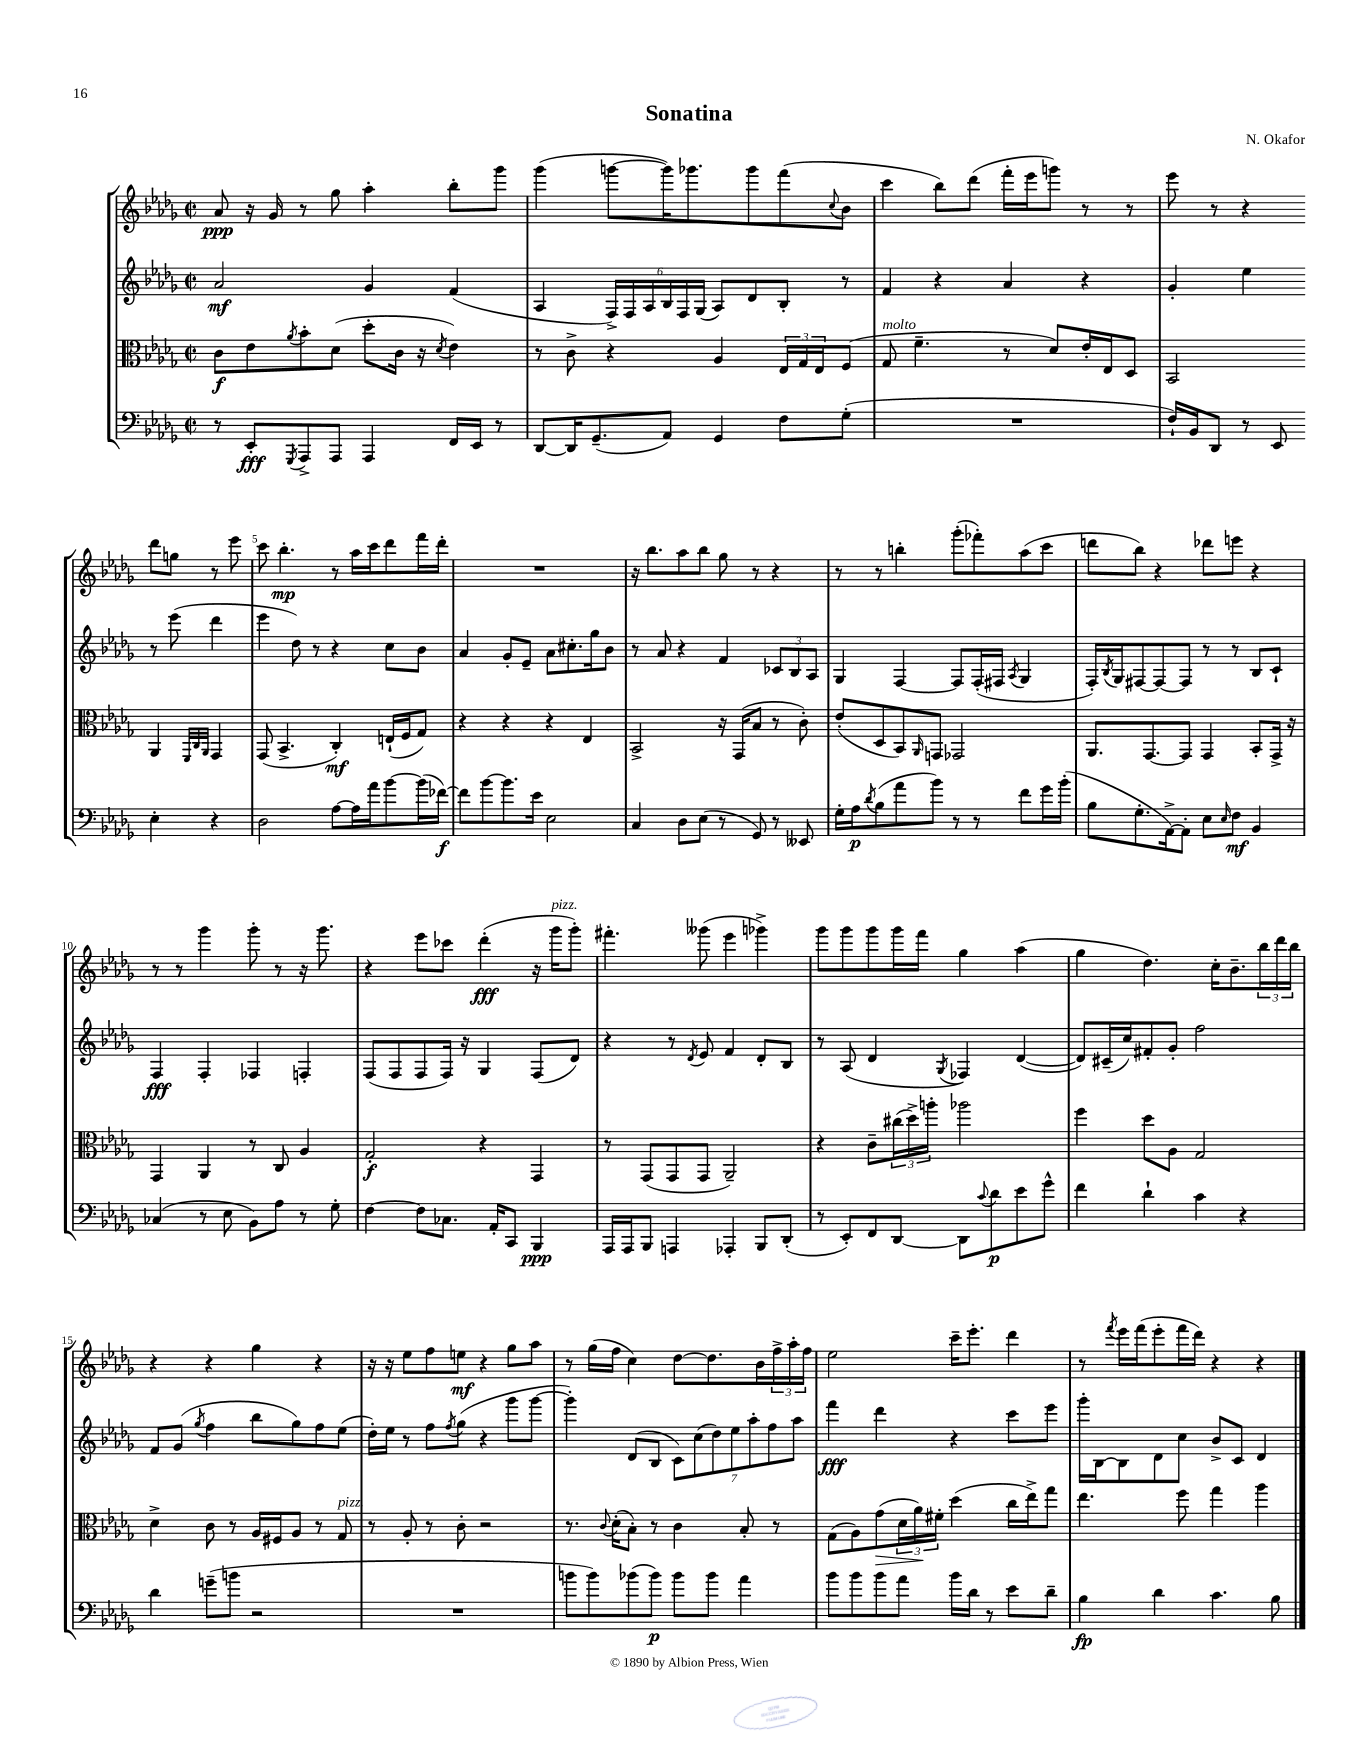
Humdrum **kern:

**kern	**dynam	**kern	**dynam	**kern	**dynam	**kern	**dynam
*part4	*part4	*part3	*part3	*part2	*part2	*part1	*part1
*staff4	*staff4	*staff3	*staff3	*staff2	*staff2	*staff1	*staff1
*clefF4	*	*clefC3	*	*clefG2	*	*clefG2	*
*k[b-e-a-d-g-]	*	*k[b-e-a-d-g-]	*	*k[b-e-a-d-g-]	*	*k[b-e-a-d-g-]	*
*M2/2	*	*M2/2	*	*M2/2	*	*M2/2	*
*met(c|)	*	*met(c|)	*	*met(c|)	*	*met(c|)	*
=1	=1	=1	=1	=1	=1	=1	=1
8r	.	8c\L	f	2a-/	mf	8a-/	ppp
8EE-'/L	fff	8e-\	.	.	.	16r	.
.	.	.	.	.	.	16g-/	.
8qGGG-/	.	8qa-/	.	.	.	.	.
8AAA-^/	.	8b-'\	.	.	.	8r	.
8AAA-/J	.	(8d-\J	.	.	.	8gg-\	.
4AAA-/	.	8dd-'\L	.	4g-/	.	4aa-'\	.
.	.	16c\Jk	.	.	.	.	.
.	.	16r	.	.	.	.	.
.	.	8qd-/	.	.	.	.	.
16FF/LL	.	4e-\)	.	(4f/	.	8bb-'\L	.
16EE-/JJ	.	.	.	.	.	.	.
8r	.	.	.	.	.	8ggg-\J	.
=2	=2	=2	=2	=2	=2	=2	=2
[8DD-/L	.	8r	.	4A-/	.	(4ggg-\	.
16DD-/K]	.	8c^\	.	.	.	.	.
(8.GG-~/	.	.	.	.	.	.	.
.	.	4r	.	24F^/LL)	.	[8gggn\L	.
.	.	.	.	24F/	.	.	.
.	.	.	.	24A-/	.	.	.
8AA-/J)	.	.	.	24B-/	.	16ggg\K])	.
.	.	.	.	24F/	.	.	.
.	.	.	.	.	.	8.ggg-X\	.
.	.	.	.	(24G-/JJ	.	.	.
4GG-/	.	4A-/	.	8A-/L)	.	.	.
.	.	.	.	8d-/	.	8ggg-\	.
8F\L	.	24E-/LL	.	8B-'/J	.	(8fff\	.
.	.	24G-/	.	.	.	.	.
.	.	24E-/J	.	.	.	.	.
.	.	.	.	.	.	8qqcc/	.
(8G-'\J	.	(8F/J	.	8r	.	8b-\J	.
=3	=3	=3	=3	=3	=3	=3	=3
!	!	!LO:TX:a:i:t=molto	!	!	!	!	!
1r	.	8G-/	.	4f/	.	4ccc\	.
.	.	4.f~\	.	.	.	.	.
.	.	.	.	4r	.	8bb-\L)	.
.	.	.	.	.	.	(8ddd-\J	.
.	.	8r	.	4a-/	.	16fff'\LL	.
.	.	.	.	.	.	16eee-\J	.
.	.	8d-/L)	.	.	.	8gggn\J)	.
.	.	16e-'/L	.	4r	.	8r	.
.	.	16E-/J	.	.	.	.	.
.	.	8D-/J	.	.	.	8r	.
=4	=4	=4	=4	=4	=4	=4	=4
16F`/LL)	.	2BB-/	.	4g-'/	.	8eee-\	.
16BB-/J	.	.	.	.	.	.	.
8DD-/J	.	.	.	.	.	8r	.
8r	.	.	.	4ee-\	.	4r	.
8EE-/	.	.	.	.	.	.	.
4E-'\	.	4AA-/	.	8r	.	8ddd-\L	.
.	.	.	.	(8eee-\	.	8ggn\J	.
.	.	32qqFF/LLL	.	.	.	.	.
.	.	32qqC/	.	.	.	.	.
.	.	32qqAA-/JJJ	.	.	.	.	.
4r	.	4GG-/	.	4ddd-\	.	8r	.
.	.	.	.	.	.	8eee-\	.
!!LO:LB:g=z
=5	=5	=5	=5	=5	=5	=5	=5
2D-\	.	(8GG-/	.	4eee-\	.	8ccc\	.
.	.	4.BB-^/	.	.	.	4.bb-'\	mp
.	.	.	.	8dd-\)	.	.	.
.	.	.	.	8r	.	.	.
[8A-\L	.	4C'/)	mf	4r	.	8r	.
16A-\L]	.	.	.	.	.	16aa-\LL	.
16a-\J	.	.	.	.	.	16ccc\J	.
[8b-\	.	(16En`/LL	.	8cc\L	.	8ddd-\	.
.	.	16F/J	.	.	.	.	.
(16b-\L]	.	8G-/J)	.	8b-\J	.	16fff\L	.
[16f-X\JJ)	f	.	.	.	.	16ddd-'\JJ	.
=6	=6	=6	=6	=6	=6	=6	=6
8f-\L]	.	4r	.	4a-/	.	1r	.
[8b-\	.	.	.	.	.	.	.
8.b-\]	.	4r	.	8g-'/L	.	.	.
.	.	.	.	8e-~/J	.	.	.
16e-\Jk	.	.	.	.	.	.	.
2E-\	.	4r	.	8a-\L	.	.	.
.	.	.	.	8.cc#X'\	.	.	.
.	.	4E-/	.	.	.	.	.
.	.	.	.	16gg-\k	.	.	.
.	.	.	.	8b-\J	.	.	.
=7	=7	=7	=7	=7	=7	=7	=7
4C/	.	2BB-^/	.	8r	.	16r	.
.	.	.	.	.	.	8.bb-\L	.
.	.	.	.	8a-/	.	.	.
8D-\L	.	.	.	4r	.	8aa-\	.
(8E-\J	.	.	.	.	.	8bb-\J	.
8r	.	16r	.	4f/	.	8gg-\	.
.	.	(16GG-/KL	.	.	.	.	.
8GG-/)	.	8B-/J	.	.	.	8r	.
8r	.	8r	.	12c-X/L	.	4r	.
.	.	.	.	12B-/	.	.	.
8EE--X/	.	8c'\)	.	.	.	.	.
.	.	.	.	12A-/J	.	.	.
=8	=8	=8	=8	=8	=8	=8	=8
16G-'\LL	.	(8e-'/L	.	4G-/	.	8r	.
16A-\J	p	.	.	.	.	.	.
8qd-/	.	.	.	.	.	.	.
(8B-\	.	8D-/	.	.	.	8r	.
8a-\	.	8BB-/)	.	[4F/	.	4bbn'\	.
.	.	16qqAA-/	.	.	.	.	.
8b-\J)	.	8GGn/J	.	.	.	.	.
8r	.	2GG-X/	.	8F/L]	.	(8ggg-'\L	.
8r	.	.	.	(16F'/L	.	8fff-X'\)	.
.	.	.	.	16F#X/JJ	.	.	.
.	.	.	.	8qA-/	.	.	.
8f\L	.	.	.	4G-/	.	(8aa-\	.
16g-\L	.	.	.	.	.	8ccc\J	.
(16b-'\JJ	.	.	.	.	.	.	.
=9	=9	=9	=9	=9	=9	=9	=9
8B-\L	.	8.AA-/L	.	16F'/LL)	.	8dddn\L	.
.	.	.	.	8qB-/	.	.	.
.	.	.	.	16G-/J	.	.	.
8.G-'\	.	.	.	[8F#X/	.	8bb-\J)	.
.	.	[8.GG-/	.	.	.	.	.
.	.	.	.	8F#/_	.	4r	.
[16AA-^\k)	.	.	.	.	.	.	.
8AA-'\J]	.	8GG-/J]	.	8F#/J]	.	.	.
8E-\L	.	4GG-/	.	8r	.	8ddd-X\L	.
16qqE-/	.	.	.	.	.	.	.
8F\J	mf	.	.	8r	.	8eeen\J	.
4BB-/	.	8BB-'/L	.	8B-/L	.	4r	.
.	.	16GG-^/Jk	.	8c`/J	.	.	.
.	.	16r	.	.	.	.	.
!!LO:LB:g=z
=10	=10	=10	=10	=10	=10	=10	=10
(4C-X/	.	4GG-/	.	4F/	fff	8r	.
.	.	.	.	.	.	8r	.
8r	.	4AA-/	.	4F'/	.	4ggg-\	.
8E-\	.	.	.	.	.	.	.
8BB-\L)	.	8r	.	4F-X/	.	8ggg-'\	.
8A-\J	.	8C/	.	.	.	8r	.
8r	.	4A-/	.	4Fn'/	.	16r	.
.	.	.	.	.	.	8.ggg-\	.
8G-'\	.	.	.	.	.	.	.
=11	=11	=11	=11	=11	=11	=11	=11
[4F\	.	2G-'/	f	(8F/L	.	4r	.
.	.	.	.	8F/	.	.	.
8F\L]	.	.	.	8F/	.	8eee-\L	.
8.C-X\J	.	.	.	16F/Jk)	.	8ccc-X\J	.
.	.	.	.	16r	.	.	.
.	.	4r	.	4G-/	.	(4ddd-'\	fff
16AA-'/KL	.	.	.	.	.	.	.
8CC/J	.	.	.	.	.	.	.
4BBB-/	ppp	4GG-/	.	(8F/L	.	16r	.
!	!	!	!	!	!	!LO:TX:a:i:t=pizz.	!
.	.	.	.	.	.	16ggg-\KL	.
.	.	.	.	8d-/J)	.	8ggg-'\J)	.
=12	=12	=12	=12	=12	=12	=12	=12
16AAA-/LL	.	8r	.	4r	.	4.fff#X'\	.
16AAA-/J	.	.	.	.	.	.	.
8BBB-/J	.	(8GG-/L	.	.	.	.	.
4AAAn/	.	8GG-/	.	8r	.	.	.
.	.	.	.	8qd-/	.	.	.
.	.	8GG-/J	.	8e-/	.	(8ggg--X\	.
4AAA-X'/	.	2AA-~/)	.	4f/	.	4eee-\	.
8BBB-/L	.	.	.	8d-'/L	.	4ggg-X^\)	.
(8DD-'/J	.	.	.	8B-/J	.	.	.
=13	=13	=13	=13	=13	=13	=13	=13
8r	.	4r	.	8r	.	8ggg-\L	.
8EE-'/L)	.	.	.	(8A-/	.	8ggg-\	.
8FF/	.	8c~\L	.	4d-/	.	8ggg-\	.
[8DD-/J	.	(24cc#X\L	.	.	.	16ggg-\L	.
.	.	24dd-^\)	.	.	.	.	.
.	.	.	.	.	.	16fff\JJ	.
.	.	24aan'\JJ	.	.	.	.	.
.	.	.	.	8qG-/	.	.	.
8DD-\L]	.	2aa-X\	.	4F-X/)	.	4gg-\	.
8qqc/	.	.	.	.	.	.	.
8d-\	p	.	.	.	.	.	.
8e-\	.	.	.	([4d-/	.	(4aa-\	.
8g-^^\J	.	.	.	.	.	.	.
=14	=14	=14	=14	=14	=14	=14	=14
4f\	.	4ff\	.	8d-/L])	.	4gg-\	.
.	.	.	.	(16c#X~/L	.	.	.
.	.	.	.	16cc/J)	.	.	.
4d-`\	.	8dd-\L	.	8f#X'/	.	4.dd-\)	.
.	.	8A-\J	.	8g-'/J	.	.	.
4c\	.	2G-/	.	2ff\	.	.	.
.	.	.	.	.	.	16cc'\KL	.
.	.	.	.	.	.	8.b-~\	.
4r	.	.	.	.	.	.	.
.	.	.	.	.	.	24bb-\L	.
.	.	.	.	.	.	24ddd-\	.
.	.	.	.	.	.	24bb-\JJ	.
!!LO:LB:g=z
=15	=15	=15	=15	=15	=15	=15	=15
4d-\	.	4d-^\	.	8f/L	.	4r	.
.	.	.	.	(8g-/J	.	.	.
.	.	.	.	8qgg-/	.	.	.
(8gn~\L	.	8c\	.	4ff\	.	4r	.
8bn\J	.	8r	.	.	.	.	.
2r	.	16A-/LL	.	8bb-\L	.	4gg-\	.
.	.	16F#X/J	.	.	.	.	.
.	.	8A-/J	.	8gg-\)	.	.	.
.	.	8r	.	8ff\	.	4r	.
!	!	!LO:TX:a:i:t=pizz.	!	!	!	!	!
.	.	8G-/	.	(8ee-\J	.	.	.
=16	=16	=16	=16	=16	=16	=16	=16
1r	.	8r	.	16dd-'\LL)	.	16r	.
.	.	.	.	16ee-\JJ	.	16r	.
.	.	8A-'/	.	8r	.	8ee-\L	.
.	.	8r	.	8ff\L	.	8ff\	.
.	.	.	.	8qff/	.	.	.
.	.	8c'\	.	(8gg-\J	.	8een\J	mf
.	.	2r	.	4r	.	4r	.
.	.	.	.	8ggg-\L	.	8gg-\L	.
.	.	.	.	[8ggg-\J	.	8aa-\J	.
=17	=17	=17	=17	=17	=17	=17	=17
8bn\L	.	8.r	.	4ggg-'\])	.	8r	.
8b\)	.	.	.	.	.	(16gg-\LL	.
.	.	8qqc/	.	.	.	.	.
.	.	(16d-'\KL	.	.	.	16ff\JJ	.
(8b-X\	.	8B-'\J)	.	(8d-/L	.	4cc\)	.
8b-\J)	p	8r	.	8B-/J	.	.	.
8b-\L	.	4c\	.	14c\L)	.	[8dd-\L	.
.	.	.	.	(14cc\	.	.	.
8b-\J	.	.	.	.	.	8.dd-\]	.
.	.	.	.	14dd-\)	.	.	.
.	.	.	.	14ee-\	.	.	.
4a-\	.	8B-'/	.	.	.	.	.
.	.	.	.	14aa-'\	.	.	.
.	.	.	.	.	.	16b-\L	.
.	.	.	.	14ff\	.	.	.
.	.	8r	.	.	.	24ff^\	.
.	.	.	.	.	.	24aa-'\	.
.	.	.	.	14aa-\J	.	.	.
.	.	.	.	.	.	24ff\JJ	.
=18	=18	=18	=18	=18	=18	=18	=18
8b-\L	.	(8G-\L	.	4fff\	fff	2ee-\	.
8b-\	.	8A-\)	.	.	.	.	.
!	!	!	!LO:HP:b	!	!	!	!
8b-\	.	(8g-\	>	4ddd-\	.	.	.
8a-\J	.	24d-\L	.	.	.	.	.
.	.	24a-\)	.	.	.	.	.
.	.	24f#X'\JJ	]	.	.	.	.
16b-\LL	.	(4dd-\	.	4r	.	16ccc~\KL	.
16d-\JJ	.	.	.	.	.	8.eee-'\J	.
8r	.	.	.	.	.	.	.
8e-\L	.	16cc\LL	.	8ccc\L	.	4ddd-\	.
.	.	16ee-^\J)	.	.	.	.	.
8d-~\J	.	8gg-\J	.	8eee-\J	.	.	.
=19	=19	=19	=19	=19	=19	=19	=19
4B-\	fp	4.ee-\	.	16ggg-'\LL	.	8r	.
.	.	.	.	[16B-\J	.	.	.
.	.	.	.	.	.	8qfff/	.
.	.	.	.	8B-\]	.	16eee-\LL	.
.	.	.	.	.	.	(16fff\J	.
4d-\	.	.	.	8d-\	.	8eee-'\	.
.	.	8ff\	.	8cc\J	.	16fff\L	.
.	.	.	.	.	.	16ddd-\JJ)	.
4.c\	.	4gg-\	.	8b-^/L	.	4r	.
.	.	.	.	8c/J	.	.	.
.	.	4aa-\	.	4d-/	.	4r	.
8B-\	.	.	.	.	.	.	.
==	==	==	==	==	==	==	==
*-	*-	*-	*-	*-	*-	*-	*-
